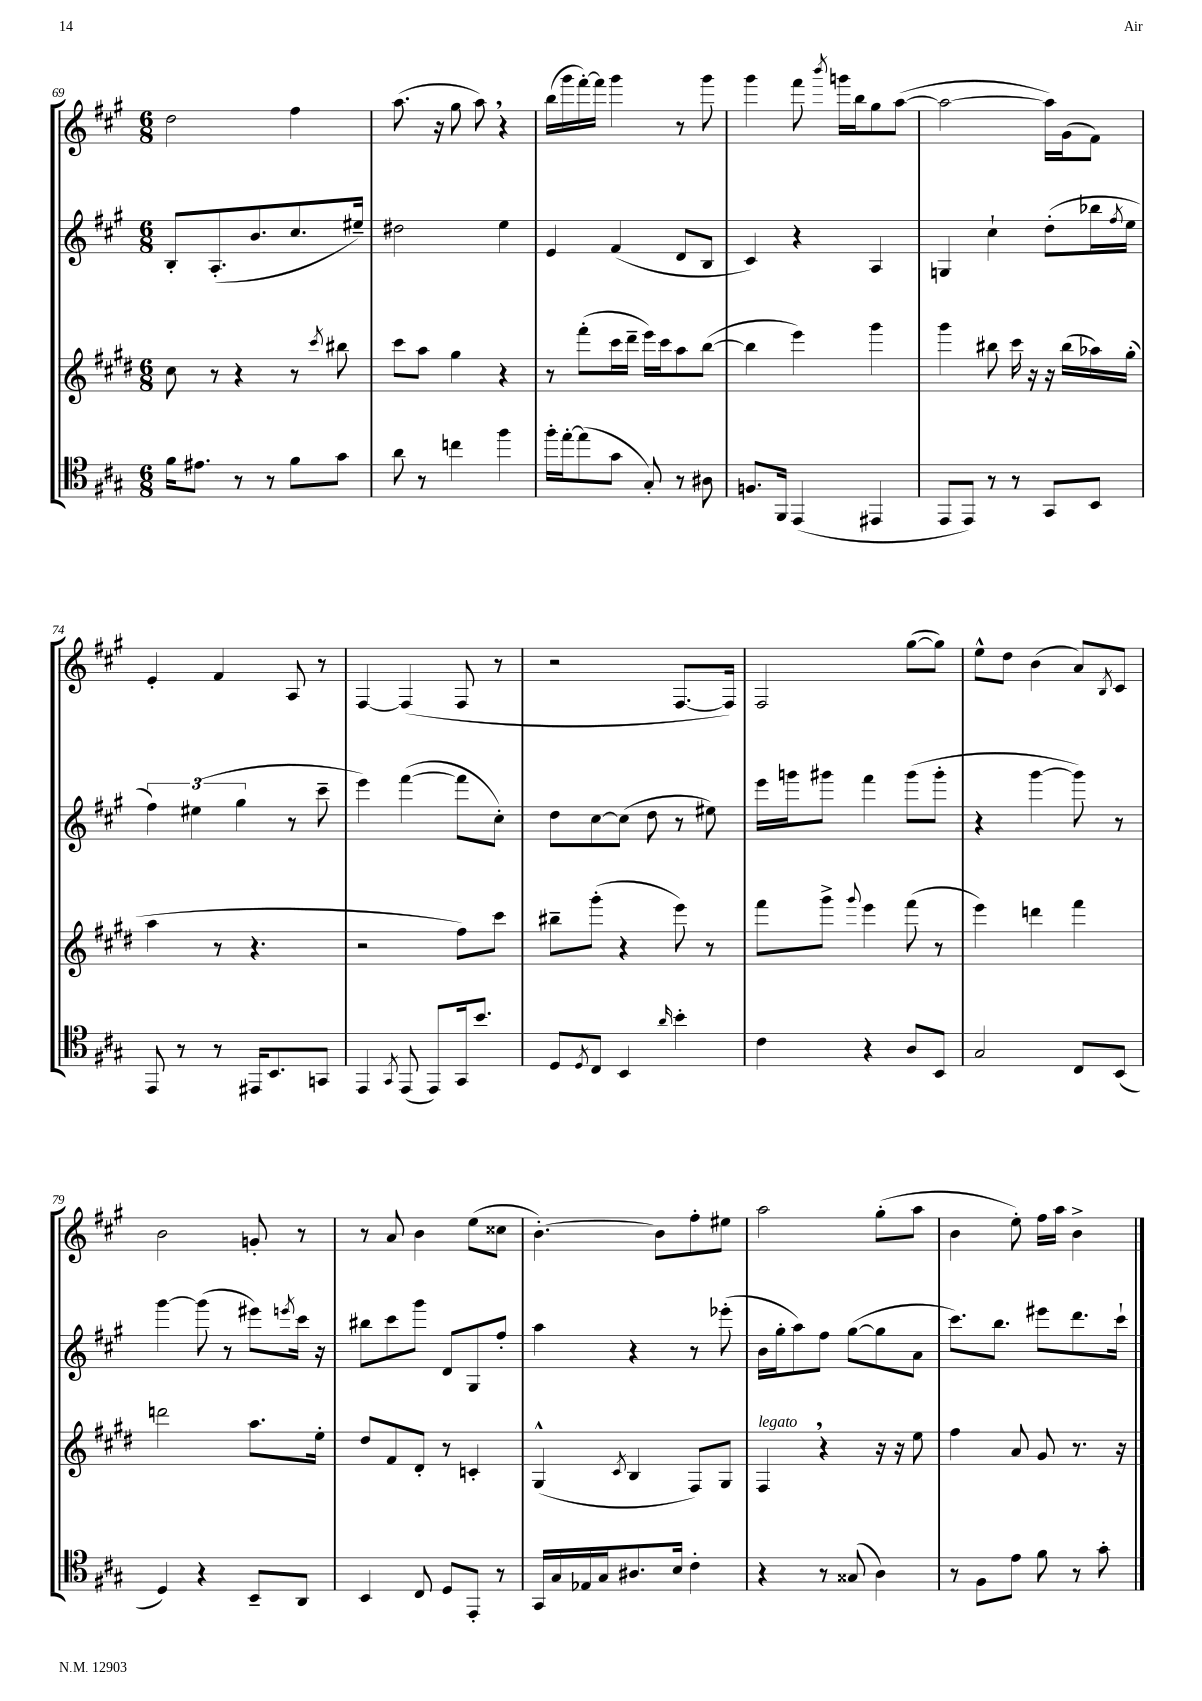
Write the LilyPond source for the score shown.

<<
\new StaffGroup <<
\new Staff = "s0" {
    \clef treble \key a \major \numericTimeSignature \time 6/8
    d''2 fis''4 |
    a''8.( r16 gis''8 a''8) \breathe r4 |
    b''16( gis'''16 fis'''16~-.) fis'''16 gis'''4 r8 gis'''8 |
    gis'''4 fis'''8 \acciaccatura { b'''8 } g'''16 b''16 gis''8 a''8~( |
    a''2~ a''16) gis'16( fis'8) |
    e'4-. fis'4 a8 r8 |
    fis4~ fis4( fis8 r8 |
    r2 fis8.~ fis16) |
    fis2 gis''8~( gis''8) |
    e''8-^ d''8 b'4( a'8) \acciaccatura { b8 } cis'8 |
    b'2 g'8-. r8 |
    r8 a'8 b'4 e''8( cisis''8 |
    b'4.~-.) b'8 fis''8-. eis''8 |
    a''2 gis''8-.( a''8 |
    b'4 e''8-.) fis''16 a''16 b'4-> \bar "|." |
}
\new Staff = "s1" {
    \clef treble \key a \major \numericTimeSignature \time 6/8
    b8-. a8.-.( b'8. cis''8. eis''16--) |
    dis''2 e''4 |
    e'4 fis'4( d'8 b8 |
    cis'4) r4 a4 |
    g4 cis''4-! d''8-.( bes''16 \acciaccatura { fis''8 } e''16 |
    \tuplet 3/2 { fis''4) eis''4( gis''4 } r8 cis'''8-- |
    e'''4) fis'''4~( fis'''8 cis''8-.) |
    d''8 cis''8~ cis''8( d''8 r8 eis''8) |
    e'''16 g'''16 gis'''8 fis'''4 gis'''8( gis'''8-. |
    r4 gis'''4~ gis'''8) r8 |
    gis'''4~ gis'''8( r8 eis'''8) \acciaccatura { e'''8 } cis'''16 r16 |
    bis''8 cis'''8 gis'''8 d'8 gis8 fis''8-. |
    a''4 r4 r8 ees'''8-.( |
    b'16 gis''16-. a''8) fis''8 gis''8~( gis''8 a'8 |
    cis'''8.) b''8. eis'''8 d'''8. cis'''16-! \bar "|." |
}
\new Staff = "s2" {
    \clef treble \key e \major \numericTimeSignature \time 6/8
    cis''8 r8 r4 r8 \acciaccatura { cis'''8 } bis''8 |
    cis'''8 a''8 gis''4 r4 |
    r8 fis'''8-.( cis'''16 dis'''16-- e'''16) cis'''16 a''8 b''8~( |
    b''4 e'''4) gis'''4 |
    gis'''4 bis''8 cis'''16 r16 r16 bis''16( aes''16) gis''16-.( |
    a''4 r8 r4. |
    r2 fis''8) cis'''8 |
    bis''8-- gis'''8-.( r4 e'''8) r8 |
    fis'''8 gis'''8-> \appoggiatura { gis'''8 } e'''4 fis'''8( r8 |
    e'''4) d'''4 fis'''4 |
    d'''2 a''8. e''16-. |
    dis''8 fis'8 dis'8-. r8 c'4-. |
    gis4-^( \acciaccatura { cis'8 } b4 fis8) gis8 |
    fis4^\markup { \italic "legato" } \breathe r4 r16 r16 e''8 |
    fis''4 a'8 gis'8 r8. r16 \bar "|." |
}
\new Staff = "s3" {
    \clef tenor \key a \major \numericTimeSignature \time 6/8
    fis'16 eis'8. r8 r8 fis'8 gis'8 |
    a'8 r8 c''4 fis''4 |
    fis''16-. e''16~-. e''8( gis'8 gis8-.) r8 ais8 |
    f8. fis,16 e,4( eis,4 |
    e,8 e,8) r8 r8 gis,8 b,8 |
    e,8 r8 r8 eis,16 b,8. g,8 |
    e,4 \acciaccatura { gis,8 } e,8( e,8) gis,16 b'8. |
    d8 \acciaccatura { d8 } cis8 b,4 \grace { a'16 } b'4-. |
    cis'4 r4 a8 b,8 |
    gis2 cis8 b,8( |
    d4) r4 b,8-- a,8 |
    b,4 cis8 d8 e,8-. r8 |
    gis,16 gis16 ees16 gis16 ais8. b16 cis'4-. |
    r4 r8 gisis8( a4) |
    r8 fis8 e'8 fis'8 r8 gis'8-. \bar "|." |
}
>>
>>
\layout { \context { \Score currentBarNumber = #69 } }
